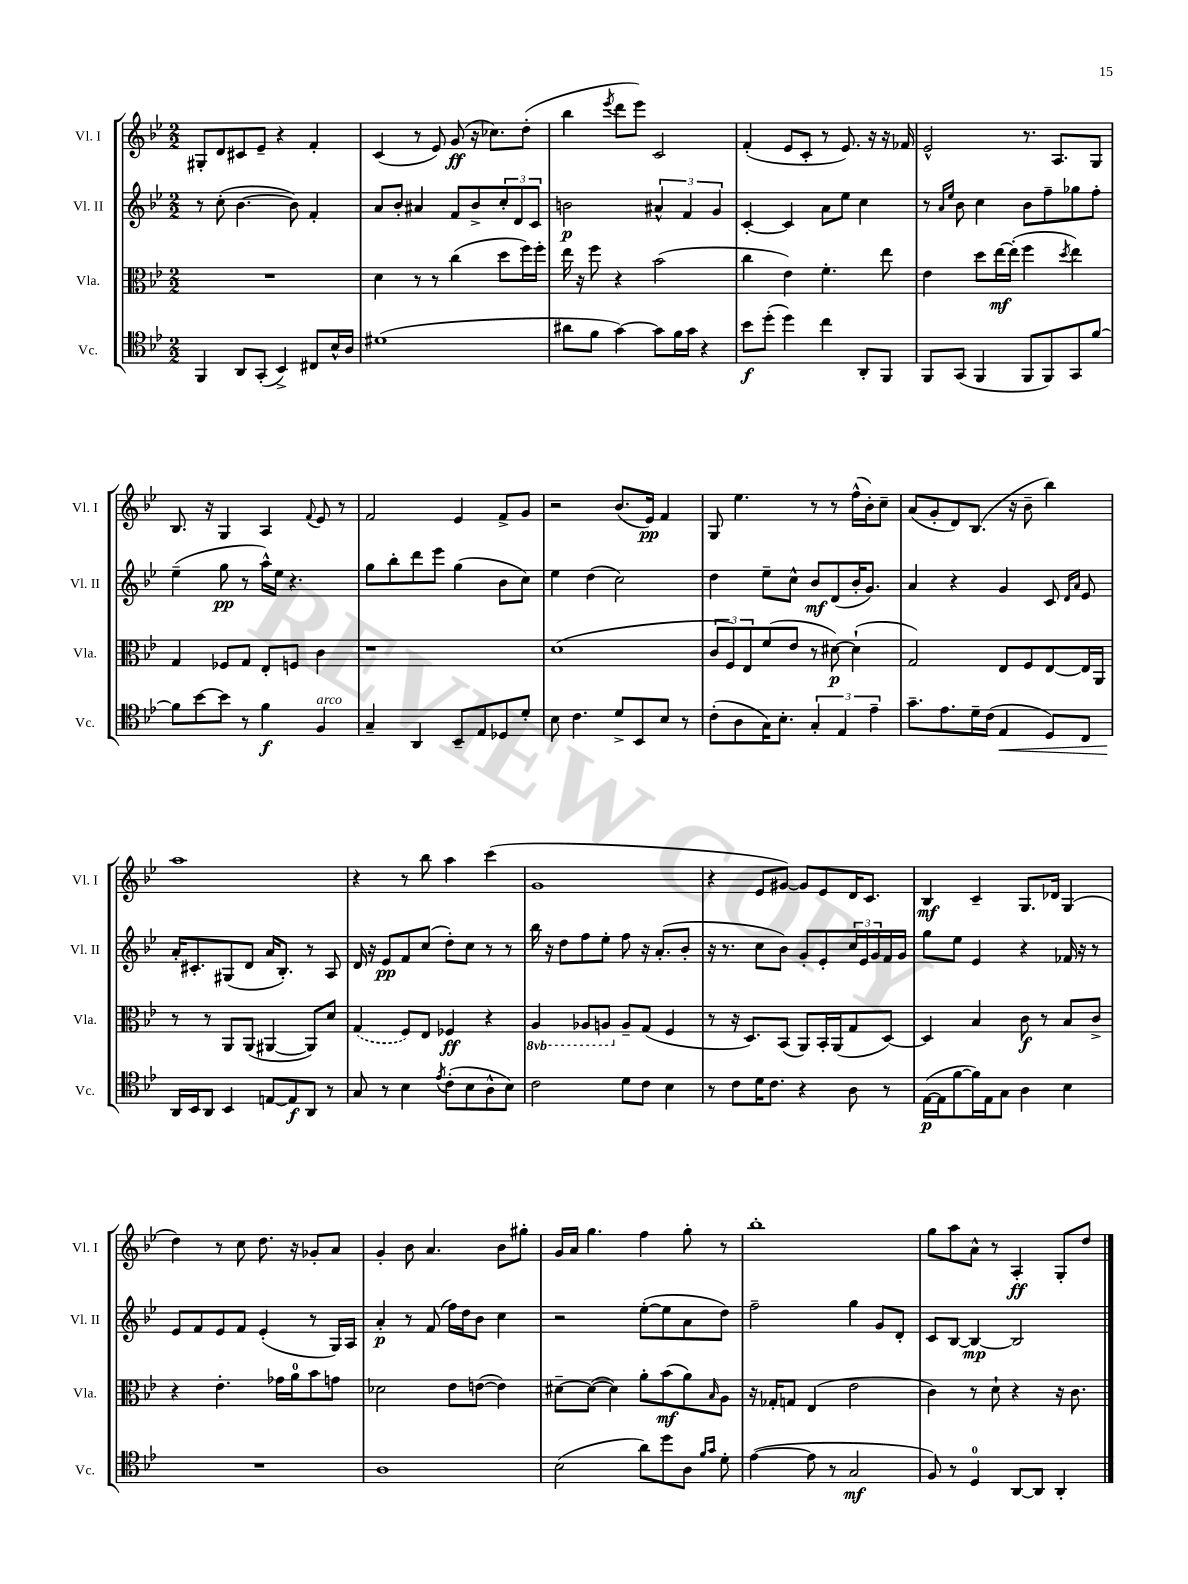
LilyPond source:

<<
\new StaffGroup <<
\new Staff = "s0" \with { instrumentName = "Vl. I" shortInstrumentName = "Vl. I" } {
    \clef treble \key bes \major \numericTimeSignature \time 2/2
    gis8-. d'8 cis'8 ees'8-- r4 f'4-. |
    c'4( r8 ees'8) g'8\ff( r16 ces''8.) d''8-.( |
    bes''4 \acciaccatura { ees'''8 } d'''8 ees'''8) c'2 |
    f'4-.( ees'8 c'8-. r8 ees'8.) r16 r16 fes'16 |
    ees'2-^ r8. a8. g8 |
    bes8. r16 g4 a4 \appoggiatura { f'8 } ees'8 r8 |
    f'2 ees'4 f'8-> g'8 |
    r2 bes'8.( ees'16\pp) f'4 |
    g8 ees''4. r8 r8 f''16-^( bes'16-.) c''8-- |
    a'8( g'8-. d'8) bes8.( r16 bes'8-- bes''4) |
    a''1 |
    r4 r8 bes''8 a''4 c'''4( |
    g'1 |
    r4 ees'8 gis'8~) gis'8 ees'8 d'16 c'8. |
    bes4\mf c'4-- g8. des'16 g4( |
    d''4) r8 c''8 d''8. r16 ges'8-. a'8 |
    g'4-. bes'8 a'4. bes'8 gis''8-. |
    g'16 a'16 g''4. f''4 g''8-. r8 |
    bes''1-. |
    g''8 a''8 a'8-^ r8 a4-.\ff g8-. d''8 \bar "|." |
}
\new Staff = "s1" \with { instrumentName = "Vl. II" shortInstrumentName = "Vl. II" } {
    \clef treble \key bes \major \numericTimeSignature \time 2/2
    r8 c''8-.( bes'4.~ bes'8) f'4-. |
    a'8 bes'8-. ais'4 f'8 bes'8-> \tuplet 3/2 { c''8-. d'8 c'8 } |
    b'2\p \tuplet 3/2 { ais'4-^ f'4 g'4 } |
    c'4~-. c'4 a'8 ees''8 c''4 |
    r8 \grace { a'16 ees''16 } bes'8 c''4 bes'8 f''8-- ges''8 f''8-. |
    ees''4--( g''8\pp r8 a''16-^) ees''16 r4. |
    g''8 bes''8-. d'''8 ees'''8 g''4( bes'8 c''8) |
    ees''4 d''4( c''2) |
    d''4 ees''8-- c''8-^ bes'8\mf d'8( bes'16-. g'8.) |
    a'4 r4 g'4 c'8 \grace { d'16 a'16 } ees'8 |
    a'16-. cis'8.-. gis8( d'8 a'16 bes8.-.) r8 a8 |
    d'16 r16 ees'8\pp f'8 c''8( d''8-.) c''8 r8 r8 |
    bes''16 r16 d''8 f''8 ees''8-. f''8 r16 a'8.-.( bes'8-. |
    r16 r8. c''8 bes'8) g'8-. ees'8-. \tuplet 3/2 { c''16 ees'16 g'16 } f'16 g'16 |
    g''8 ees''8 ees'4 r4 fes'16 r16 r8 |
    ees'8 f'8 ees'8 f'8 ees'4-.( r8 g16) a16 |
    a'4-.\p r8 f'8( f''16) d''16 bes'8 c''4 |
    r2 ees''8~-.( ees''8 a'8 d''8) |
    f''2-- g''4 g'8 d'8-. |
    c'8 bes8~ bes4~\mp bes2 \bar "|." |
}
\new Staff = "s2" \with { instrumentName = "Vla." shortInstrumentName = "Vla." } {
    \clef alto \key bes \major \numericTimeSignature \time 2/2 \set Staff.ottavationMarkups = #ottavation-simple-ordinals
    R1 |
    d'4 r8 r8 c''4( d''8 f''16) f''16-. |
    ees''16 r16 f''8 r4 bes'2( |
    c''4 ees'4) f'4.-. ees''8 |
    ees'4 d''8 ees''16~\mf ees''16-.( f''4 \acciaccatura { d''8 } ees''4) |
    g4 fes8 g8 ees8-. f8 c'4 |
    r1 |
    d'1( |
    \tuplet 3/2 { c'8 f8) ees8 } f'8( ees'8 r8 dis'8~\p) dis'4-!( |
    g2) ees8 f8 ees8~ ees16 a,16 |
    r8 r8 a,8 a,8( ais,4~ ais,8) d'8 |
    \once \slurDashed g4( f8) ees8 fes4\ff r4 |
    \ottava #-1 a,4 aes,8 a,8 \ottava #0 a8-- g8( f4 |
    r8 r16 d8.) bes,8( a,8) bes,16-. a,16( g8 d8~) |
    d4 bes4 c'8\f r8 bes8 c'8-> |
    r4 ees'4.-. ges'16 a'16-0 bes'8 g'8 |
    des'2 ees'8 e'8~( e'4) |
    dis'8~-- dis'8~( dis'4) a'8-. bes'8\mf( a'8) \grace { bes16 } a8 |
    r16 ges16-. g8 ees4( ees'2 |
    c'4) r8 d'8-! r4 r16 c'8. \bar "|." |
}
\new Staff = "s3" \with { instrumentName = "Vc." shortInstrumentName = "Vc." } {
    \clef tenor \key bes \major \numericTimeSignature \time 2/2
    f,4 a,8 g,8-.( bes,4->) cis8 bes16-^ a16 |
    dis'1( |
    ais'8 f'8 g'4~) g'8 f'16 g'16 r4 |
    bes'8\f d''8-.( d''4) c''4 a,8-. f,8 |
    f,8 g,8( f,4 f,8 f,8) g,8 f'8~ |
    f'8 bes'8~ bes'8 r8 f'4\f f4^\markup { \italic "arco" } |
    g4-- a,4 bes,8-- ees8 des8 d'8-. |
    bes8 c'4. d'8-> bes,8 bes8 r8 |
    c'8-.( a8 g16) bes8.-. \tuplet 3/2 { g4-. ees4 ees'4-- } |
    g'8.-- ees'8. d'16-- c'16( ees4\< d8) c8 |
    a,16\! bes,16 a,8 bes,4 e8~ e8\f a,8 r8 |
    g8 r8 bes4 \acciaccatura { ees'8 } c'8-.( bes8 a8-^ bes8) |
    c'2 d'8 c'8 bes4 |
    r8 c'8 d'16 c'8. r4 a8 r8 |
    ees16~\p( ees16 f'8~ f'16) ees16 g8 a4 bes4 |
    R1 |
    a1 |
    bes2( a'8) d''8 a8 \grace { f'16 g'16 } d'8-. |
    ees'4~( ees'8 r8 g2\mf |
    f8) r8 d4-0 a,8~ a,8 a,4-. \bar "|." |
}
>>
>>
\layout { \context { \Score \remove "Bar_number_engraver" } }
